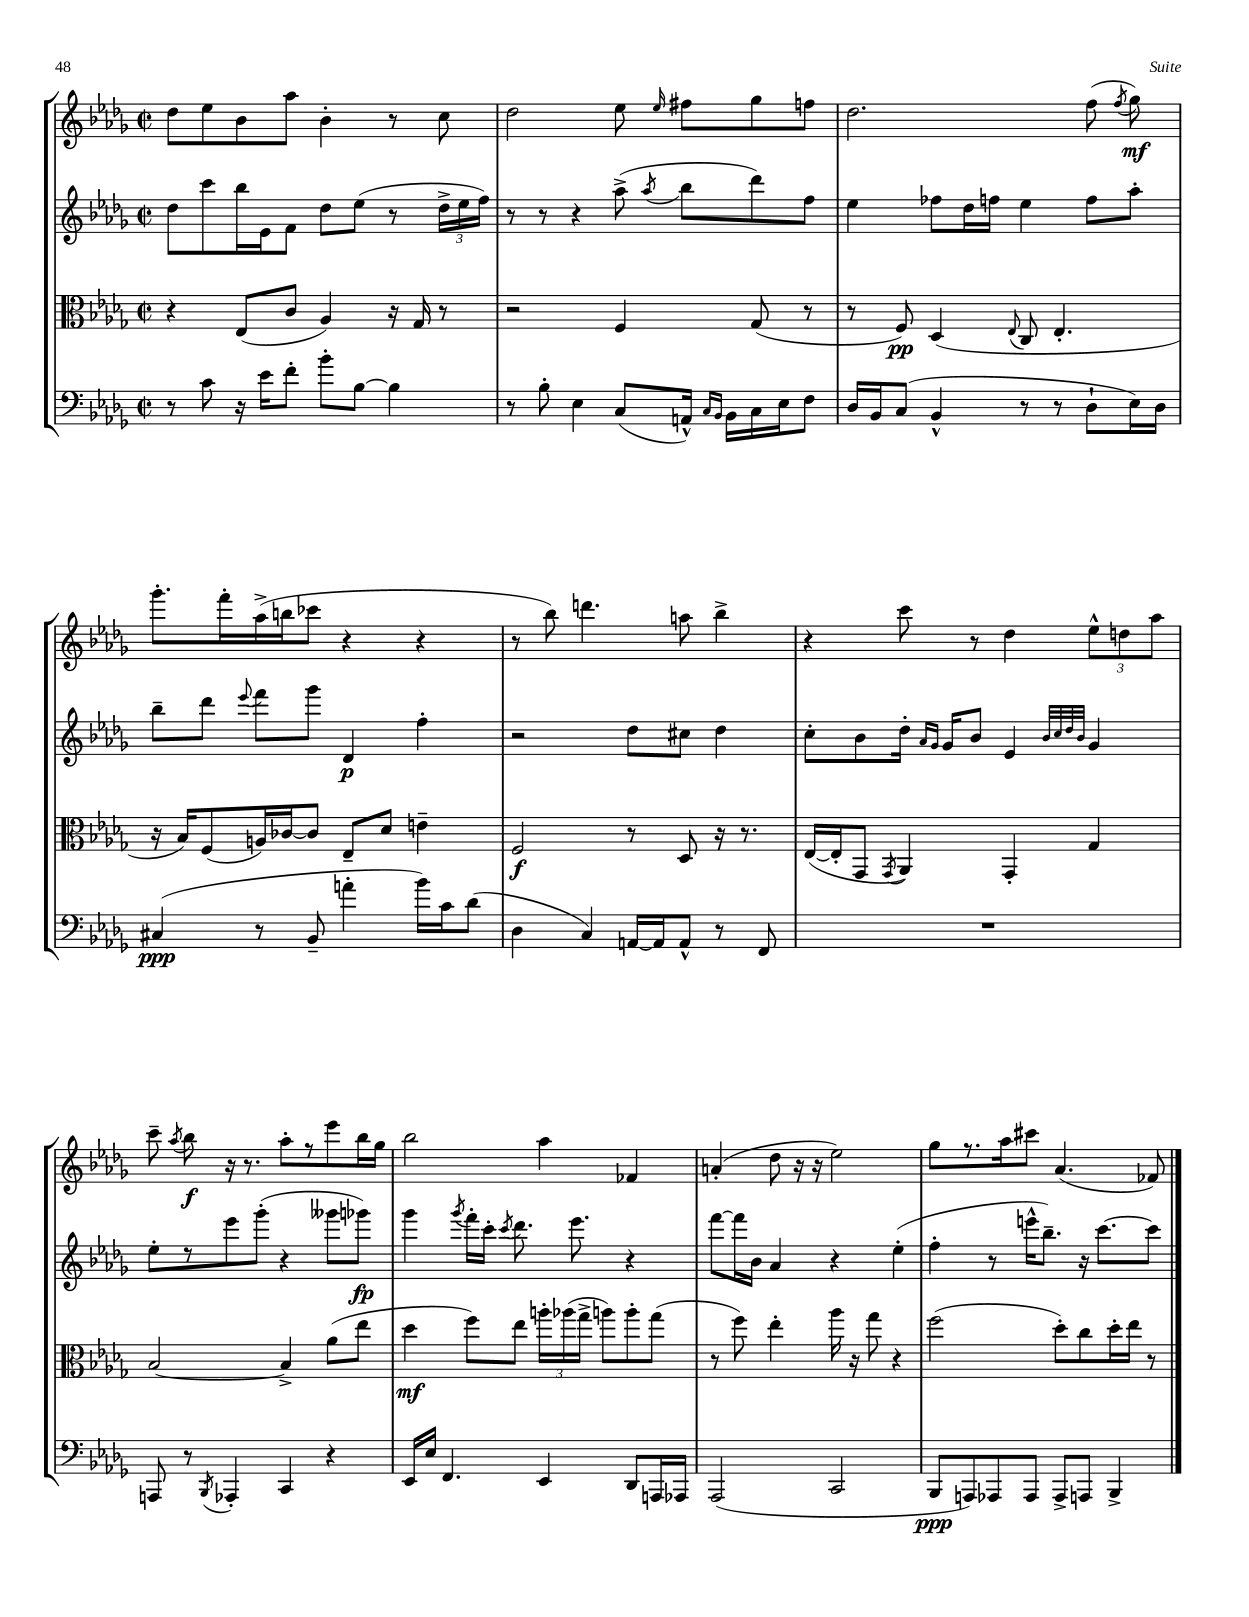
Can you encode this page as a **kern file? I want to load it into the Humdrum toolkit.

**kern	**kern	**kern	**kern
*staff4	*staff3	*staff2	*staff1
*clefF4	*clefC3	*clefG2	*clefG2
*k[b-e-a-d-g-]	*k[b-e-a-d-g-]	*k[b-e-a-d-g-]	*k[b-e-a-d-g-]
*M2/2	*M2/2	*M2/2	*M2/2
*met(c|)	*met(c|)	*met(c|)	*met(c|)
8r	4r	8dd-	8dd-
8c	.	8ccc	8ee-
16r	(8E-	16bb-	8b-
16e-	.	16e-	.
8f'	8c	8f	8aa-
8b-'	4A-)	8dd-	4b-'
[8B-	.	(8ee-	.
4B-]	16r	8r	8r
.	16G-	.	.
.	8r	24dd-^	8cc
.	.	24ee-	.
.	.	24ff)	.
=	=	=	=
8r	2r	8r	2dd-
8B-'	.	8r	.
4E-	.	4r	.
(8C	4F	(8aa-^	8ee-
.	.	8qaa-	16qqee-
16AA^^)	.	8bb-	8ff#
16qqC	.	.	.
16qqBB-	.	.	.
16BB-	.	.	.
16C	(8G-	8ddd-)	8gg-
16E-	.	.	.
8F	8r	8ff	8ff
=	=	=	=
16D-	8r	4ee-	2.dd-
16BB-	.	.	.
(8C	8F)	.	.
4BB-^^	(4D-	8ff-	.
.	.	16dd-	.
.	.	16ff	.
.	8qqE-	.	.
8r	8C	4ee-	.
8r	4.E-'	.	.
8D-`	.	8ff	(8ff
.	.	.	8qff
16E-)	.	8aa-'	8gg-)
16D-	.	.	.
=	=	=	=
(4C#	16r	8bb-~	8.ggg-'
.	16B-)	.	.
.	(8F	8ddd-	.
.	.	.	16fff'
.	.	8qqeee-	.
8r	16A)	8fff	(16aa-^
.	[16c-	.	16bb
8BB-~	8c-]	8ggg-	8ccc-
4a'	8E-~	4d-	4r
.	8d-	.	.
16b-)	4e~	4ff'	4r
16c	.	.	.
(8d-	.	.	.
=	=	=	=
4D-	2F	2r	8r
.	.	.	8bb-)
4C)	.	.	4.ddd
[16AA	8r	8dd-	.
16AA]	.	.	.
8AA^^	8D-	8cc#	8aa
8r	16r	4dd-	4bb-^
.	8.r	.	.
8FF	.	.	.
=	=	=	=
1r	([16E-	8cc'	4r
.	16E-']	.	.
.	8GG-	8b-	.
.	8qGG-	.	.
.	4AA-)	16dd-'	8ccc
.	.	16qqa-	.
.	.	16qqg-	.
.	.	16g-	.
.	.	8b-	8r
.	4GG-'	4e-	4dd-
.	.	32qqb-	.
.	.	32qqcc	.
.	.	32qqdd-	.
.	.	32qqb-	.
.	4G-	4g-	12ee-^^
.	.	.	12dd
.	.	.	12aa-
=	=	=	=
8AAA	[2B-	8ee-'	8ccc~
.	.	.	8qaa-
8r	.	8r	8bb-
8qBBB-	.	.	.
4AAA-'	.	8eee-	16r
.	.	.	8.r
.	.	(8ggg-'	.
4CC	4B-^]	4r	8aa-'
.	.	.	8r
4r	(8a-	8ggg--	8eee-
.	8ee-	8ggg-)	16bb-
.	.	.	16gg-
=	=	=	=
16EE-	4dd-	4ggg-	2bb-
16E-	.	.	.
4.FF	.	.	.
.	.	8qggg-	.
.	8ff)	16fff'	.
.	.	16ccc'	.
.	.	8qccc	.
.	8ee-	8.ddd-	.
4EE-	24aa'	.	4aa-
.	(24aa-	.	.
.	.	8.eee-	.
.	24gg-^	.	.
.	8aa)	.	.
8DD-	8aa'	4r	4f-
16AAA	(8gg-	.	.
16AAA-	.	.	.
=	=	=	=
(2AAA-	8r	[8fff	(4a'
.	8ff)	16fff]	.
.	.	16b-	.
.	4ee-'	4a-	8dd-
.	.	.	16r
.	.	.	16r
2CC	16aa-	4r	2ee-)
.	16r	.	.
.	8gg-	.	.
.	4r	(4ee-'	.
=	=	=	=
8BBB-	(2ff	4ff'	8gg-
8AAA)	.	.	8.r
8AAA-	.	8r	.
.	.	.	16aa-
8AAA-	.	16eee^^	8ccc#
.	.	8.bb-~)	.
8AAA-^	8dd-')	.	(4.a-
8AAA	8cc	16r	.
.	.	[8.ccc	.
4BBB-^	16dd-'	.	.
.	16ee-	.	.
.	8r	8ccc]	8f-)
==	==	==	==
*-	*-	*-	*-
